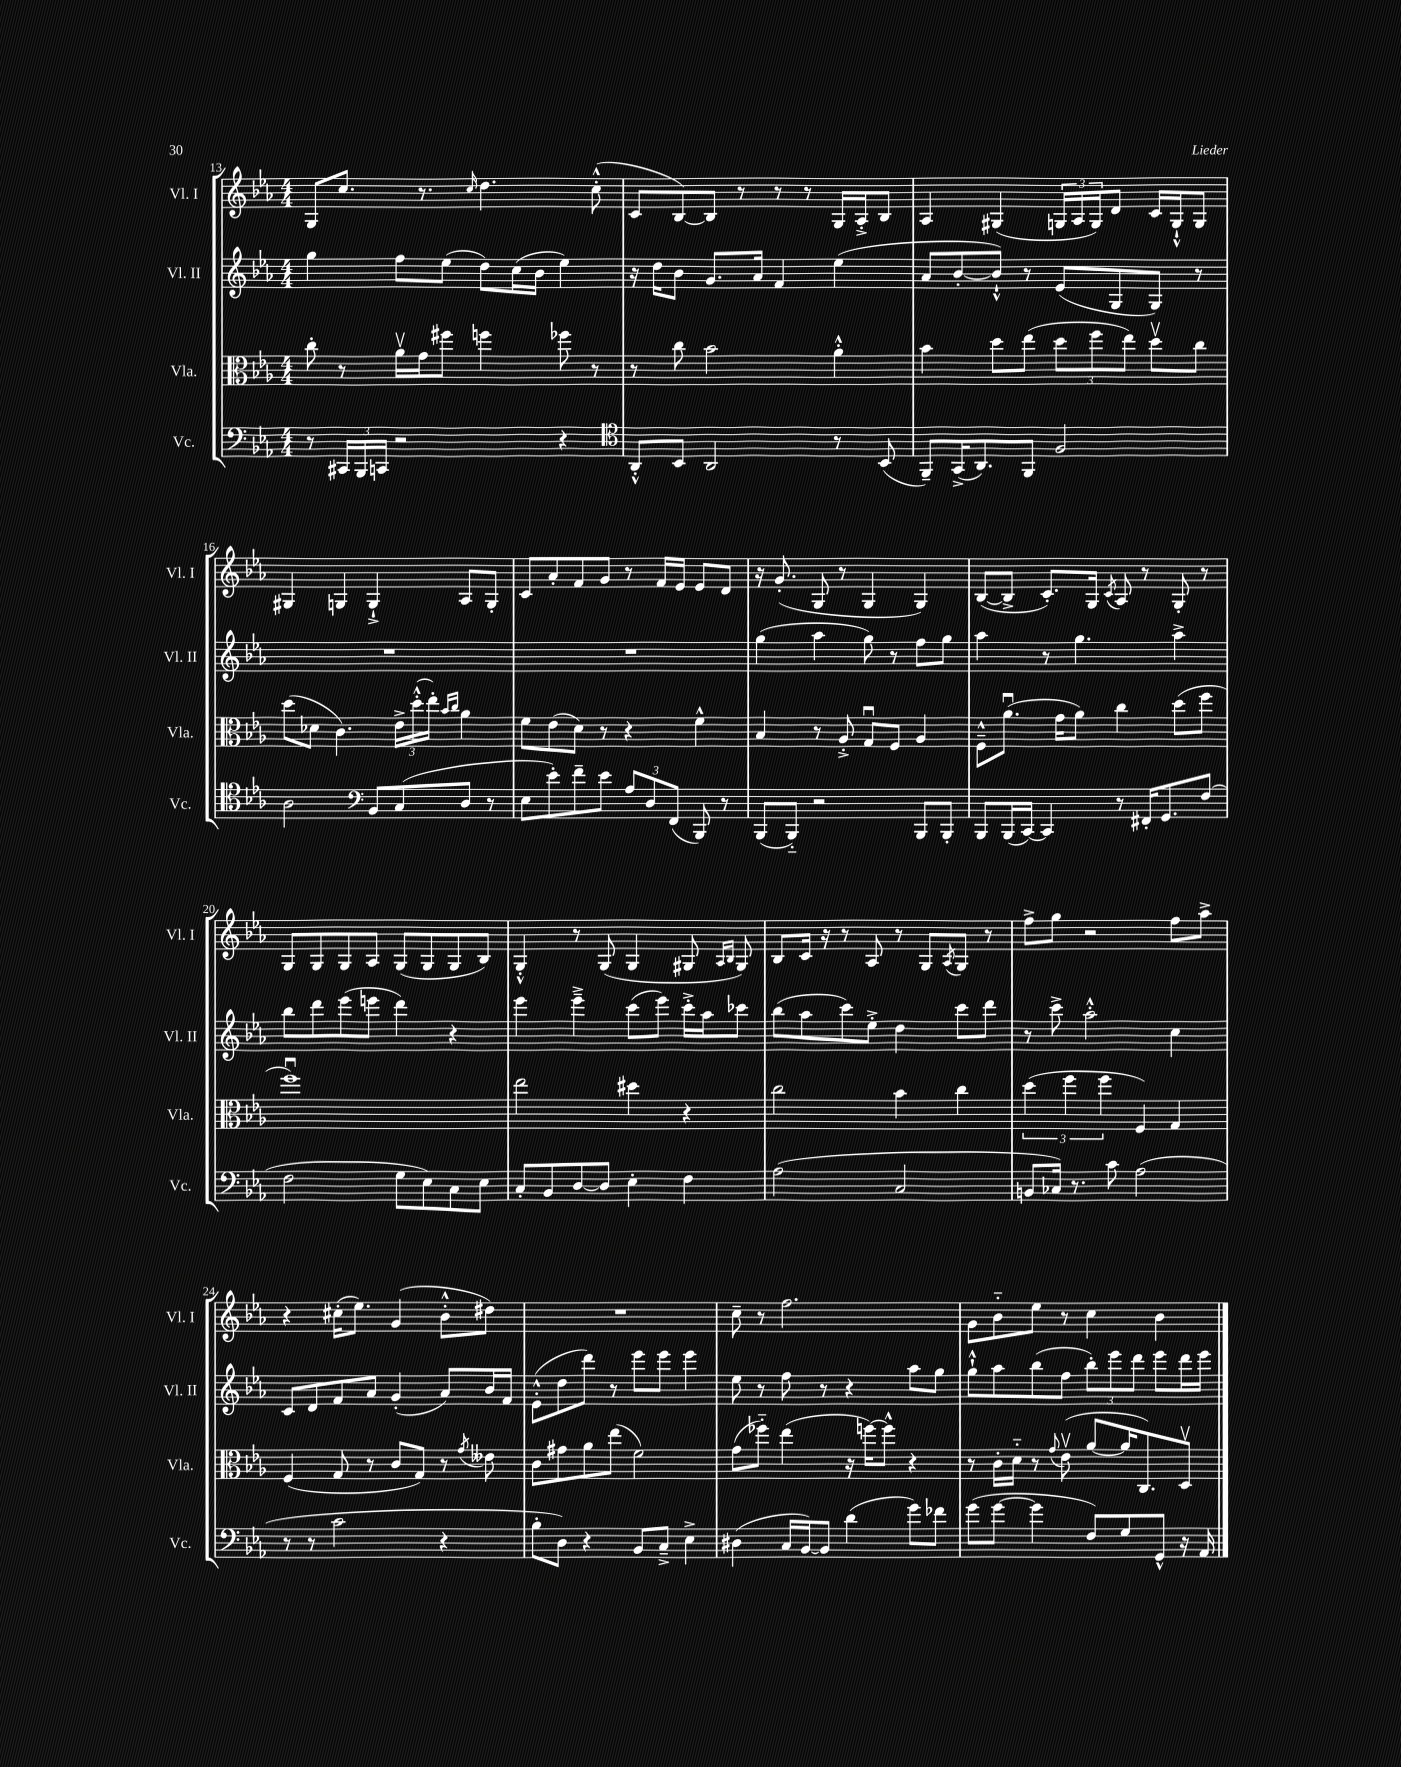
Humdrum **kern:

**kern	**kern	**kern	**kern
*part4	*part3	*part2	*part1
*staff4	*staff3	*staff2	*staff1
*I"Vc.	*I"Vla.	*I"Vl. II	*I"Vl. I
*I'Vc.	*I'Vla.	*I'Vl. II	*I'Vl. I
*clefF4	*clefC3	*clefG2	*clefG2
*k[b-e-a-]	*k[b-e-a-]	*k[b-e-a-]	*k[b-e-a-]
*M4/4	*M4/4	*M4/4	*M4/4
=13	=13	=13	=13
8r	8cc'\	4gg\	8G/L
24CC#X/LL	8r	.	8.cc/J
24BBB-/	.	.	.
24CCn/JJ	.	.	.
2r	16a-v\LL	8ff\L	.
.	16g\J	.	8.r
.	8ff#X\J	(8ee-\J	.
.	.	.	16qqcc/
.	4ffn\	8dd\L)	4.dd\
.	.	(16cc\L	.
.	.	16b-\JJ	.
4r	8ff-X\	4ee-\)	.
.	8r	.	(8cc'^^\
=14	=14	=14	=14
*clefC4	*	*	*
8AA-'^^/L	8r	16r	8c/L
.	.	16dd\KL	.
8BB-/J	8cc\	8b-\J	[8B-/)
2AA-/	2b-\	8.g/L	8B-/J]
.	.	.	8r
.	.	16a-/Jk	.
.	.	4f/	8r
.	.	.	8r
8r	4a-'^^\	(4ee-\	16G/LL
.	.	.	16A-'^/J
(8BB-/	.	.	8B-/J
=15	=15	=15	=15
8FF~/L)	4b-\	8a-/L	4A-/
(16GG^/K	.	[8b-'/	.
8.AA-/)	.	.	.
.	8dd\L	8b-`^^/J])	(4G#X/
8FF/J	(8ee-\J	8r	.
2F/	12dd\L	(8e-/L	24Gn/LL
.	.	.	24A-/
.	12ff\	.	24G/J)
.	.	8G/	8d/J
.	12ee-\J)	.	.
.	8ddv\L	8G/J)	16c/LL
.	.	.	16G`^^/J
.	8cc\J	8r	8G/J
!!LO:LB:g=z
=16	=16	=16	=16
2A-\	(8dd\L	1r	4G#X/
.	8d-X\J	.	.
.	4.c\)	.	4Gn/
*clefF4	*	*	*
8BB-/L	.	.	4G`^/
(8C/	24e-^\LL	.	.
.	(24dd'^^\	.	.
.	24ee-'\JJ)	.	.
.	16qqb-/LL	.	.
.	16qqcc/JJ	.	.
8D/J	4a-\	.	8A-/L
8r	.	.	8G'/J
=17	=17	=17	=17
8E-\L	8f\L	1r	8c/L
8e-'\)	(8e-\	.	8a-'/
8f~\	8d\J)	.	8f/
8e-\J	8r	.	8g/J
12A-/L	4r	.	8r
12D/	.	.	.
.	.	.	16f/LL
(12FF/J	.	.	.
.	.	.	16e-/JJ
8BBB-/)	4f^^\	.	8e-/L
8r	.	.	8d/J
=18	=18	=18	=18
(8BBB-/L	4B-/	(4gg\	16r
.	.	.	(8.g'/
8BBB-/J)	.	.	.
2r	8r	4aa-\	8G/
.	8A-'^/	.	8r
.	8Gu/L	8gg\)	4G/
.	8F/J	8r	.
8BBB-/L	4A-/	8ff\L	4G/)
8BBB-'/J	.	8gg\J	.
=19	=19	=19	=19
8BBB-/L	8F~^^\L	4aa-\	([8B-/L
(16BBB-/L	(8.a-u\J	.	8B-^/J]
[16CC/JJ)	.	.	.
4CC/]	.	8r	8.c'/L)
.	16g\KL	.	.
.	8a-\J)	4.gg\	.
.	.	.	16G/Jk
.	.	.	8qc/
8r	4cc\	.	8A-/
16FF#X'/KL	.	.	8r
8.GG/	.	.	.
.	(8dd\L	4aa-^\	8G'/
(8F/J	8ff\J	.	8r
!!LO:LB:g=z
=20	=20	=20	=20
2F\	1ffu)	8bb-\L	8G/L
.	.	8ddd\	8G/
.	.	(8eee-\	8G/
.	.	8eeen\J	8A-/J
8G\L	.	4ddd\)	(8G/L
8E-\)	.	.	8G/
8C\	.	4r	8G/
8E-\J	.	.	8B-/J)
=21	=21	=21	=21
8C'/L	2ee-\	4eee-\	4G'^^/
8BB-/	.	.	.
[8D/	.	4eee-~^\	8r
8D/J]	.	.	(8G/
4E-'\	4dd#X\	(8ccc\L	4G/
.	.	8eee-\J)	.
4F\	4r	16ccc'^\LL	8G#X/
.	.	16aa-\J	.
.	.	.	16qqA-/LL
.	.	.	16qqB-/JJ
.	.	8ccc-X\J	8G#/)
=22	=22	=22	=22
(2A-\	2cc\	(8bb-\L	8B-/L
.	.	8aa-\	16c/Jk
.	.	.	16r
.	.	8ccc\)	8r
.	.	8ee-'^\J	8A-/
2C/	4b-\	4dd\	8r
.	.	.	8G/L
.	.	.	8qA-/
.	4cc\	8ccc\L	8G/J
.	.	8ddd\J	8r
=23	=23	=23	=23
8BBn/L	(6dd\	8r	8ff^\L
16C-X/Jk)	.	8ccc^\	8gg\J
.	6ff\	.	.
8.r	.	.	.
.	.	2aa-'^^\	2r
.	6ff\	.	.
8c\	.	.	.
(2A-\	4F/)	.	.
.	4G/	4cc\	8ff\L
.	.	.	8aa-^\J
!!LO:LB:g=z
=24	=24	=24	=24
8r	(4F/	8c/L	4r
8r	.	8d/	.
2c\	8G/	8f/	(16cc#X'\KL
.	.	.	8.ee-\J)
.	8r	8a-/J	.
.	8c/L	(4g'/	(4g/
.	8G/J)	.	.
4r	8r	8a-/L)	8b-'^^\L
.	8qg/	.	.
.	8e--X\	16b-/L	8dd#X\J)
.	.	16f/JJ	.
=25	=25	=25	=25
8B-'\L	8c\L	(8e-'^^\L	1r
8D\J)	8g#X\	8dd\	.
4r	8a-\	8ddd\J)	.
.	(8ee-\J	8r	.
8BB-/L	2f\)	8eee-\L	.
8C~^/J	.	8eee-\J	.
4E-^\	.	4eee-\	.
=26	=26	=26	=26
(4D#X\	(8g\L	8ee-\	8cc~\
.	8ff-X\J)	8r	8r
16C/LL	(4ee-\	8ff\	2.ff\
[16BB-/J)	.	.	.
8BB-/J]	.	8r	.
(4d\	16r	4r	.
.	[16ffn\KL)	.	.
.	8ff^^\J]	.	.
8g\L)	4r	8aa-\L	.
8f-X\J	.	8gg\J	.
=27	=27	=27	=27
(8g\L	8r	8gg`^^\L	8g\L
[8g\J	16c'\LL	8aa-\	8b-\
.	16d\JJ	.	.
4g\]	8r	(8bb-\	8ee-\J
.	8qqg/	.	.
.	(8e-v\	8ff\J	8r
8F/L)	[8a-/L	12bb-'\L)	4cc\
.	.	12eee-\	.
8G/	16a-/K]	.	.
.	.	12ddd\J	.
.	8.C/)	.	.
8GG^^/J	.	8eee-\L	4b-\
16r	8Dv/J	16ddd\L	.
16AA-/	.	16eee-\JJ	.
==	==	==	==
*-	*-	*-	*-
